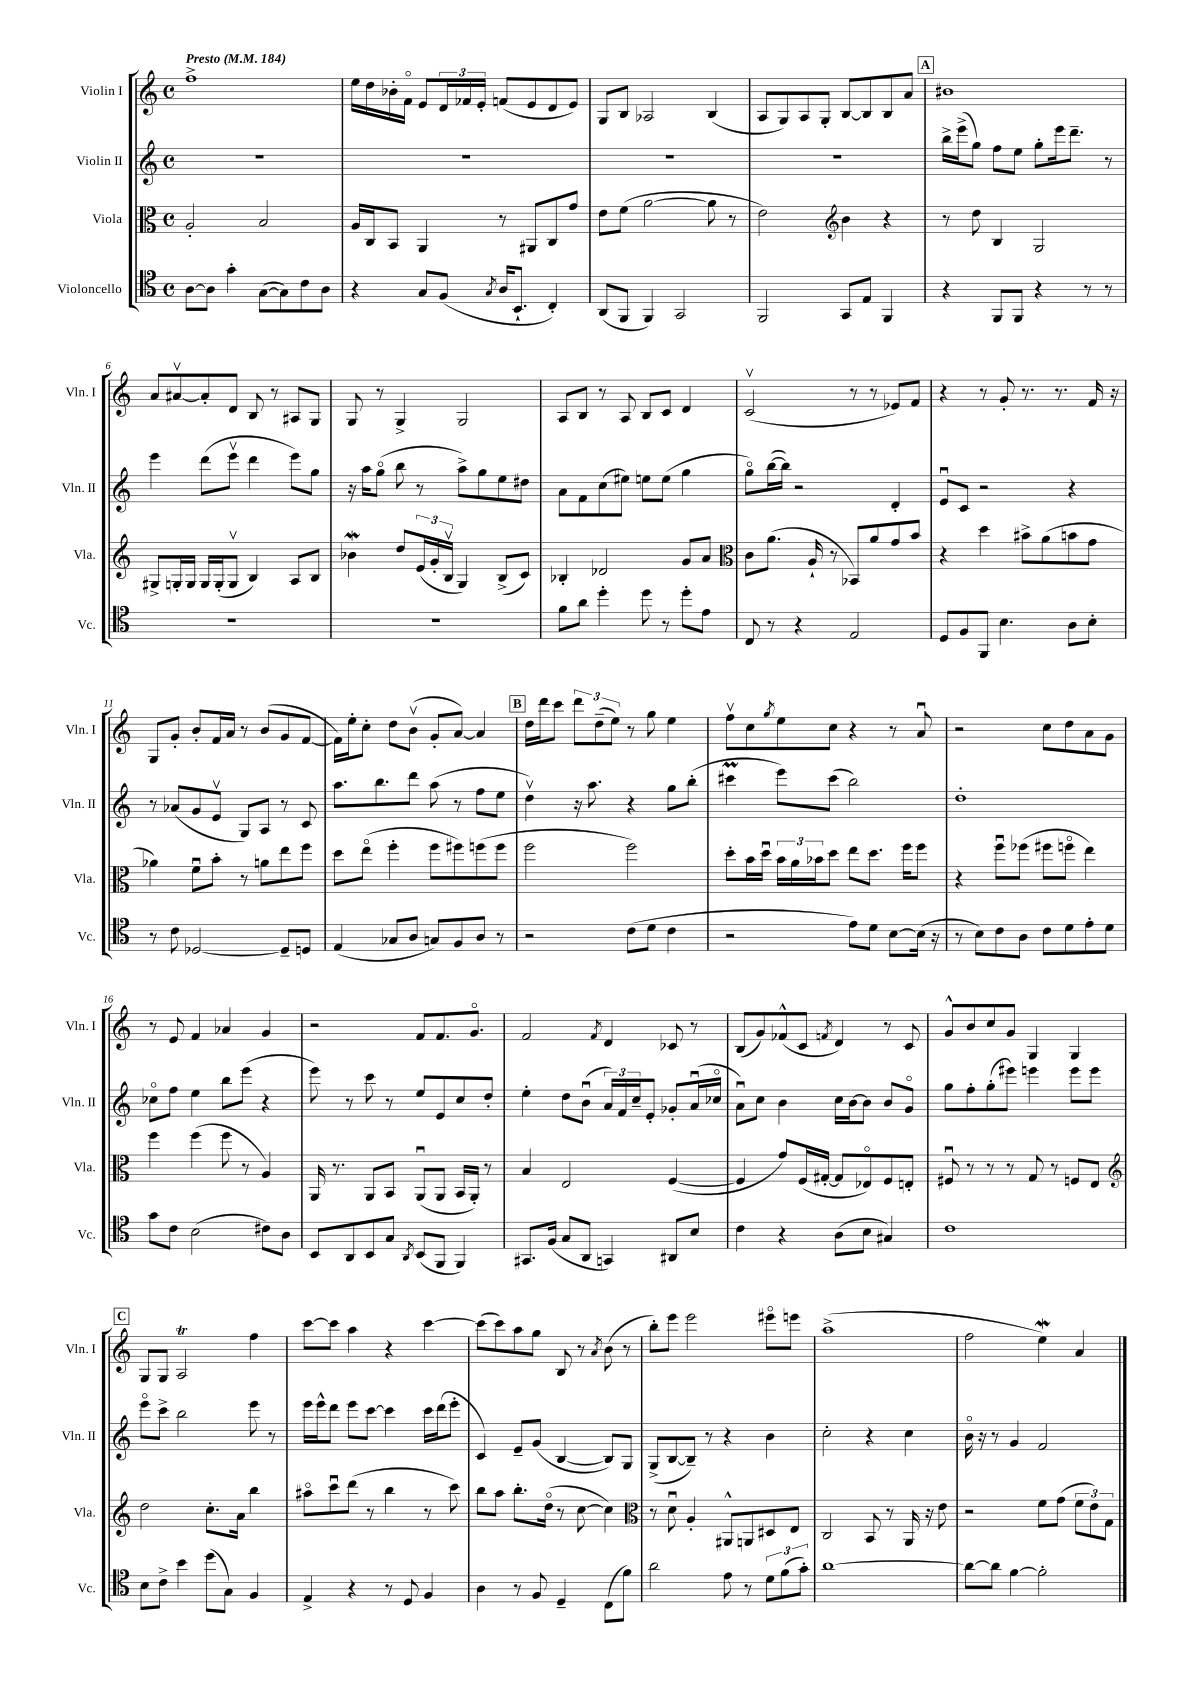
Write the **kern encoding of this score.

**kern	**kern	**kern	**kern
*part4	*part3	*part2	*part1
*staff4	*staff3	*staff2	*staff1
*I"Violoncello	*I"Viola	*I"Violin II	*I"Violin I
*I'Vc.	*I'Vla.	*I'Vln. II	*I'Vln. I
*clefC4	*clefC3	*clefG2	*clefG2
*k[]	*k[]	*k[]	*k[]
*M4/4	*M4/4	*M4/4	*M4/4
*met(c)	*met(c)	*met(c)	*met(c)
*MM184	*MM184	*MM184	*MM184
=1	=1	=1	=1
!	!	!	!LO:TX:a:B:t=Presto
[8A\L	2A'/	1r	1ff^
8A\J]	.	.	.
4g'\	.	.	.
([8G\L	2B/	.	.
8G\])	.	.	.
8c\	.	.	.
8A\J	.	.	.
=2	=2	=2	=2
4r	16A/LL	1r	16ee\LL
.	16C/J	.	16dd\
.	8BB/J	.	16b-X'\
.	.	.	16f\JJ
8G/L	4AA/	.	8e/L
(8F/J	.	.	24d/L
.	.	.	24f-X/
.	.	.	24e'/JJ
8qG/	.	.	.
16A/KL	8r	.	(8fn/L
8.BB`/J	.	.	.
.	8AA#X/L	.	8e/
4C'/)	8C/	.	8d/
.	8g/J	.	8e/J)
=3	=3	=3	=3
(8AA/L	8e\L	1r	8G/L
8FF/J	(8f\J	.	8B/J
4FF/)	[2a\	.	2A-X/
2GG/	.	.	.
.	8a\]	.	(4B/
.	8r	.	.
=4	=4	=4	=4
2FF/	2e\)	1r	8A/L
.	.	.	8G/)
.	.	.	8A/
.	.	.	8G'/J
*	*clefG2	*	*
8GG/L	4b\	.	[8B/L
8E/J	.	.	8B/]
4FF/	4r	.	8B/
.	.	.	8a/J
!!LO:REH:place=s1:t=A
=5	=5	=5	=5
4r	8r	16bb^\LL	1b#X
.	.	(16eee^\J	.
.	8dd\	8gg\J)	.
8FF/L	4B/	8ff\L	.
8FF/J	.	8ee\J	.
4r	2G/	8gg'\L	.
.	.	16eee\k	.
.	.	8.ddd~\J	.
8r	.	.	.
8r	.	8r	.
!!LO:LB:g=z
=6	=6	=6	=6
1r	8G#X^/L	4eee\	8a/L
.	16Gn'/L	.	[8a#Xv/
.	16G/JJ	.	.
.	16G/LL	(8ddd\L	8a#'/]
.	(16G'/J	.	.
.	8Gv/J	8eeev\J	8d/J
.	4B/)	4ddd\	8B/
.	.	.	8r
.	8A/L	8eee\L)	8A#X/L
.	8B/J	8gg\J	8G/J
=7	=7	=7	=7
1r	4b-Xw\	16r	8G/
.	.	16aa\KL	.
.	.	(8gg\J	8r
.	8dd/L	8bb\	4G^/
.	(24e/L	8r	.
.	24g'/	.	.
.	24Bv/JJ	.	.
.	4G/)	8aa^\L)	2G/
.	.	8gg\	.
.	(8B^/L	8ee\	.
.	8c/J)	8dd#X\J	.
=8	=8	=8	=8
8f\L	4B-X'/	8a\L	8A/L
8a\J	.	8f\	8B/J
4dd'\	2d-X/	(8cc\	8r
.	.	8ee#X\J)	8A/
8dd\	.	8een\L	8B/L
8r	.	(8ee\J	8c/J
8dd'\L	8g/L	4gg\	4d/
8e\J	8a/J	.	.
=9	=9	=9	=9
*	*clefC3	*	*
8C/	8c\L	8gg\L)	(2cv/
8r	(8.a\J	([16bb\L	.
.	.	16bb\JJ])	.
4r	.	2r	.
.	16A`/	.	.
.	8r	.	.
2E/	8BB-X/L)	.	8r
.	8a/	.	8r
.	8g/	4d'/	8e-X/L)
.	8b/J	.	8f/J
=10	=10	=10	=10
8D/L	4r	8eu/L	4r
8F/	.	8c/J	.
8FF/J	4dd\	2r	8r
4.B\	.	.	8g'/
.	8b#X^\L	.	8.r
.	(8a\	.	.
.	.	.	8.r
8A\L	8bn\	4r	.
8B'\J	8g\J	.	16f/
.	.	.	16r
!!LO:LB:g=z
=11	=11	=11	=11
8r	4a-X\)	8r	8G/L
8c\	.	(8a-X/L	8g'/J
[2D-X/	8fu\L	8g/	8b'/L
.	8b'\J	8ev/J	16f/L
.	.	.	16a/JJ
.	8r	8G/L)	8r
.	8an\L	8A/J	(8b/L
8D-~/L]	8ee\	8r	8g/
8Dn/J	8ff\J	8c/	[8f/J
=12	=12	=12	=12
(4E/	8dd\L	8.aa\L	16f\LL])
.	.	.	16ee'\J
.	(8ee\J	.	8cc'\J
.	.	8.bb\	.
8G-X/L	4ff'\	.	8dd\L
8A/J	.	8ddd\J	(8bv\J
8Gn/L)	8ff\L	(8aa\	8g'/L
8F/	8ff#X\)	8r	[8a/J)
8A/J	(8ffn\	8ff\L	4a/]
8r	8ff\J	8ee\J	.
!!LO:REH:place=s1:t=B
=13	=13	=13	=13
2r	2ff\	4ddv\)	16dd\LL
.	.	.	16ddd\J
.	.	.	8ccc\J
.	.	16r	12ddd\L
.	.	8.aa\	.
.	.	.	(12dd~\
.	.	.	12ee\J)
(8c\L	2ff\)	4r	8r
8d\J	.	.	8gg\
4c\	.	8gg\L	4ee\
.	.	(8bb'\J	.
=14	=14	=14	=14
2r	8dd'\L	4ccc#Xm\	8ffv\L
.	16b\L	.	8cc\
.	16ddu\JJ	.	.
.	.	.	8qgg/
.	24b\LL	8eee\L)	8ee\
.	24a\	.	.
.	24b-X\J	.	.
.	8dd\J	(8ccc#\J	8cc\J
8e\L)	8ee\L	2bb\)	4r
8d\J	8.dd\J	.	.
[8B\L	.	.	8r
.	16ff\KL	.	.
(16B\Jk]	8ff\J	.	8au/
16r	.	.	.
=15	=15	=15	=15
8r	4r	1dd'	2r
8B\L)	.	.	.
8c\	8ffu\L	.	.
8A\J	(8ff-X\J	.	.
8c\L	8ff#X\L	.	8cc\L
8d\	8ffn\J	.	8dd\
8e'\	4ee\)	.	8a\
8d\J	.	.	8g\J
!!LO:LB:g=z
=16	=16	=16	=16
8g\L	4ff\	8cc-X\L	8r
8c\J	.	8ff\J	8e/
(2B\	(4ff\	4ee\	4f/
.	8ff\	8bb\L	4a-X/
.	8r	(8eee\J	.
8c#X\L)	4A/)	4r	4g/
8A\J	.	.	.
=17	=17	=17	=17
8BB/L	16AA/	8eee\)	2r
.	8.r	.	.
8AA/	.	8r	.
8BB/	8AA/L	8ccc\	.
8G/J	8BB/J	8r	.
8qAA/	.	.	.
(8BB/L	(8AAu/L	8ee/L	8f/L
8FF/J	8AA/J	8e/	8.f/
4FF/)	16BB/LL	8cc/	.
.	16AA'/JJ)	.	8.g/J
.	8r	8dd'/J	.
=18	=18	=18	=18
8.GG#X/L	4B/	4ee'\	2f/
(16F/Jk	.	.	.
8G/L	2E/	8dd\L	.
8AA/J	.	(8bu\J	.
.	.	.	8qf/
4GGn/)	.	24a/LL)	4d/
.	.	24f/	.
.	.	24cc~/J	.
.	.	8e'/J	.
8AA#X/L	([4F/	8g-X'/L	8c-X/
8B/J	.	(16au/L	8r
.	.	16cc-X/JJ	.
=19	=19	=19	=19
4c\	4F/]	8au\L)	(8B/L
.	.	8cc\J	8g/)
4r	8g/L)	4b\	(8f-X^^/
.	(16F/L	.	8c/J
.	[16G#X'/JJ	.	.
.	.	.	8qfn/
(8A\L	8G#/L]	16cc\LL	4d/)
.	.	[16b\J	.
8B\J	8E-X/)	8b\J]	.
4G#X/)	8F/	8b/L	8r
.	8En'/J	8g/J	8c/
=20	=20	=20	=20
1c	8F#Xu/	8gg\L	8g^^/L
.	8r	8ff'\	8b/
.	8r	(8gg'\	8cc/
.	8r	8eee#X\J)	8g/J
.	8G/	4eeen\	4G/
.	8r	.	.
.	8Fn/L	8eee\L	4G/
.	8E/J	8eee\J	.
!!LO:LB:g=z
!!LO:REH:place=s1:t=C
=21	=21	=21	=21
*	*clefG2	*	*
8B\L	2dd\	8eee\L	8G/L
8c^\J	.	8ccc^\J	8G/J
4b\	.	2bb\	2AT/
(8dd\L	8.cc'\L	.	.
8G\J)	.	.	.
.	16a\Jk	.	.
4F/	4bb\	8eee\	4ff\
.	.	8r	.
=22	=22	=22	=22
4E^/	8aa#X\L	16eee\LL	[8ccc\L
.	.	16eee^^\J	.
.	8cccu\	8ddd\J	8ccc\J]
4r	(8ddd\J	8eee\L	4aa\
.	8r	[8ccc\J	.
8r	4bb\	4ccc\]	4r
8D/	.	.	.
4F/	8r	16ccc\LL	[4ccc\
.	.	(16ddd\J	.
.	8ccc\)	8eee'\J	.
=23	=23	=23	=23
4A\	8bb\L	4c/)	(8ccc\L]
.	8aa\J	.	8ccc\)
8r	8.bb'\L	8e~/L	8aa\
8F/	.	(8g/J	8gg\J
.	(16dd\Jk	.	.
4D~/	8r	[4B/	8B/
.	[8cc\	.	8r
.	.	.	8qa/
(8C\L	4cc\])	8B/L])	(8b\
8f\J)	.	8G/J	8r
=24	=24	=24	=24
*	*clefC3	*	*
2a\	8r	(8G^/L	8bb'\L)
.	8du\	[8B/	8eee\J
.	4A'/	8B~/J])	2eee\
.	.	8r	.
8e\	8AA#X^^/L	4r	.
8r	8AAn/	.	.
12d\L	8D#X/	4b\	8eee#X\L
(12f\	.	.	.
.	8E/J	.	8eeen\J
12g'\J)	.	.	.
=25	=25	=25	=25
[1a	2C/	2cc'\	(1aa^
.	8BB/	4r	.
.	8r	.	.
.	16AA/	4cc\	.
.	16r	.	.
.	8e\	.	.
=26	=26	=26	=26
8a\L_	2r	16b\	2ff\
.	.	16r	.
8a\J]	.	8r	.
[4f\	.	4g/	.
2f'\]	8f\L	2f/	4eeW\)
.	(8g\J	.	.
.	12f\L	.	4a/
.	12e\)	.	.
.	12G\J	.	.
==	==	==	==
*-	*-	*-	*-
